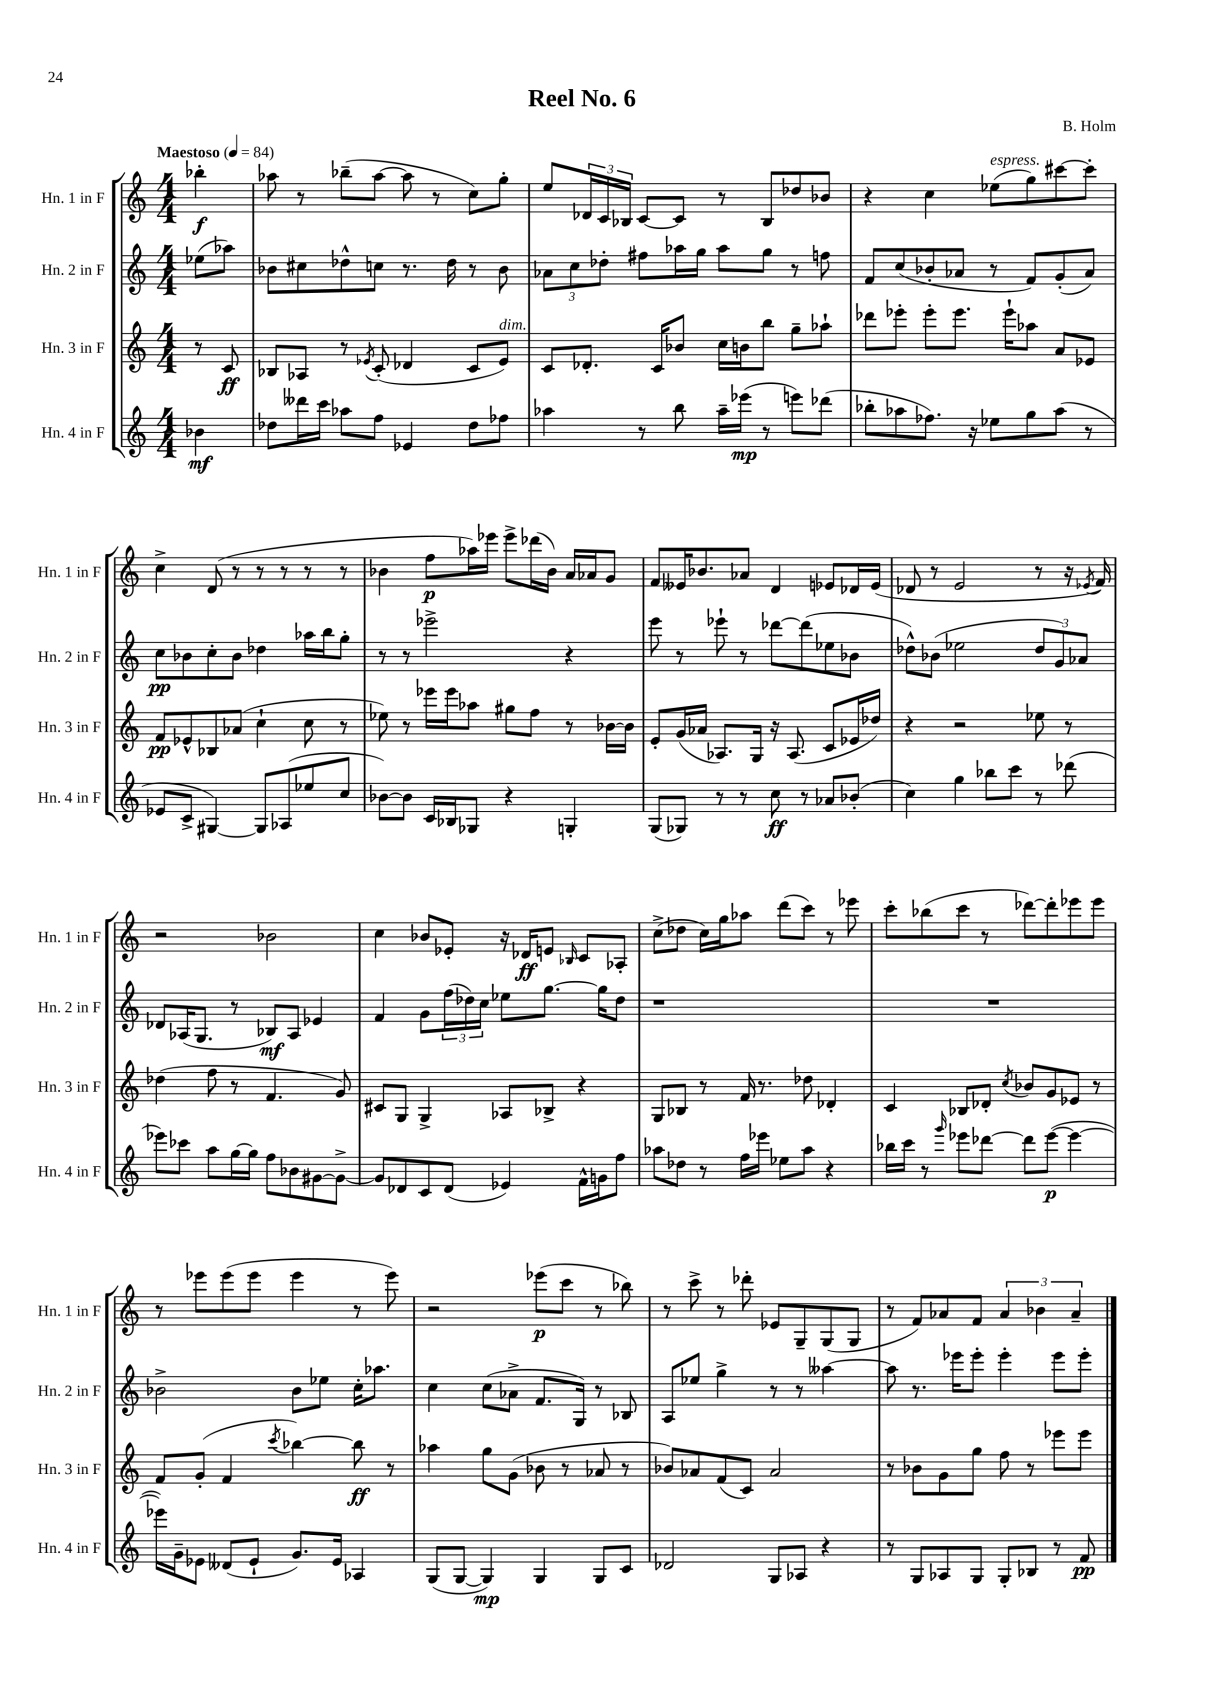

**kern	**kern	**kern	**kern
*staff4	*staff3	*staff2	*staff1
*clefG2	*clefG2	*clefG2	*clefG2
*k[]	*k[]	*k[]	*k[]
*M4/4	*M4/4	*M4/4	*M4/4
*MM84	*MM84	*MM84	*MM84
4b-	8r	(8ee-	4bb-'
.	8c	8aa-)	.
=	=	=	=
8dd-	8B-	8b-	8aa-
16ddd--	8A-	8cc#	8r
16ccc	.	.	.
8aa-	8r	8dd-^^	(8bb-~
.	8qe-	.	.
8ff	(8c'	8cc	[8aa-
4e-	4d-	8.r	8aa-]
.	.	.	8r
.	.	16dd-	.
8dd-	8c	8r	8cc)
8ff-	8e-)	8b-	8gg'
=	=	=	=
4aa-	8c	12a-	8ee
.	.	12cc	.
.	8.d-'	.	24d-
.	.	12dd-'	24c
.	.	.	24B-
8r	.	8ff#	[8c
.	16c	.	.
8bb	8b-	16aa-	8c]
.	.	16gg	.
16aa-~	16cc	8aa-	8r
(16eee-	16b	.	.
8r	8bb	8gg	8B-
8eee)	8gg~	8r	8dd-
(8ddd-	8aa-`	8ff	8b-
=	=	=	=
8bb-'	8ddd-	8f	4r
8aa-	8eee-'	(8cc	.
8.ff-)	8eee-'	8b-'	4cc
.	8.eee-	8a-	.
16r	.	.	.
8ee-	.	8r	(8ee-
.	16eee-`	.	.
8gg	8aa-	8f)	8gg)
(8aa-	8a	(8g'	[8ccc#
8r	8e-	8a-)	8ccc#']
=	=	=	=
8e-	8f	8cc	4cc^
8c^	8e-^^	8b-	.
[4G#)	8B-	8cc'	(8d
.	(8a-	8b-	8r
8G#]	4cc`	4dd-	8r
(8A-	.	.	8r
8ee-	8cc	16aa-	8r
.	.	16bb	.
8cc	8r	8gg'	8r
=	=	=	=
[8b-)	8ee-)	8r	4b-
8b-]	8r	8r	.
16c	16eee-	2eee-^	8ff
16B-	16eee-	.	.
8G-	8aa-	.	16aa-)
.	.	.	16eee-
4r	8gg#	.	8eee-^
.	8ff	.	(16ddd-
.	.	.	16b-)
4G'	8r	4r	16a
.	.	.	16a-
.	[16b-	.	8g
.	16b-]	.	.
=	=	=	=
(8G	8e'	8eee	8f
8G-)	(16g	8r	16e--
.	16a-	.	8.b-
8r	8.A-)	8eee-`	.
8r	.	8r	8a-
.	16G	.	.
8cc	16r	[8ddd-	4d
.	(8.A-	.	.
8r	.	(8ddd-]	.
8a-	8c	8ee-	8e-
(8b-'	16e-	8b-	16d-
.	16dd-)	.	(16e-
=	=	=	=
4cc)	4r	8dd-^^)	8d-
.	.	(8b-	8r
4gg	2r	2ee-	2e
8bb-	.	.	.
8ccc	.	.	.
8r	8ee-	12dd-	8r
.	.	12g)	.
(8ddd-	8r	.	16r
.	.	12a-	.
.	.	.	8qe-
.	.	.	16f)
=	=	=	=
8eee-)	(4dd-	8d-	2r
8ccc-	.	(16A-	.
.	.	8.G	.
8aa	8ff	.	.
[16gg	8r	8r	.
16gg]	.	.	.
8ff	4.f	8B-)	2b-
8b-	.	8A-	.
[8g#	.	4e-	.
8g#^_	8g)	.	.
=	=	=	=
8g#]	8c#	4f	4cc
8d-	8G	.	.
8c	4G^	8g	8b-
(8d-	.	(24ff	8e-'
.	.	24dd-)	.
.	.	24cc	.
4e-)	8A-	8ee-	16r
.	.	.	16d-
.	8B-^	[8.gg	8e
.	.	.	16qqB-
16f^^	4r	.	8c
16g	.	16gg]	.
8ff	.	8dd-	8A-'
=	=	=	=
8aa-	8G	1r	(8cc^
8dd-	8B-	.	8dd-
8r	8r	.	16cc)
.	.	.	16gg
16ff	16f	.	8aa-
16eee-	8.r	.	.
8ee-	.	.	(8ddd
8aa-	8dd-	.	8ccc)
4r	4d-'	.	8r
.	.	.	8eee-
=	=	=	=
16bb-	4c	1r	8ccc'
16ccc	.	.	.
8r	.	.	(8bb-
16qqggg	.	.	.
8eee-	8B-	.	8ccc
[8ddd-	8d-'	.	8r
.	8qcc	.	.
8ddd-]	8b-	.	[8ddd-)
([8eee-	8g	.	8ddd-']
4eee-_	8e-	.	8eee-
.	8r	.	8eee-
=	=	=	=
16eee-])	8f	2b-^	8r
16g~	.	.	.
8e-	(8g'	.	8eee-
(8d--	4f	.	(8eee-
8e-`	.	.	8eee-
.	8qccc	.	.
8.g)	[4bb-)	8b-	4eee-
.	.	8ee-	.
16e-	.	.	.
4A-	8bb-]	16cc'	8r
.	.	8.aa-	.
.	8r	.	8eee-)
=	=	=	=
(8G	4aa-	4cc	2r
[8G	.	.	.
4G])	8gg	(8cc	.
.	(8g	8a-^	.
4G	8b-	8.f	(8eee-
.	8r	.	8ccc
.	.	16G)	.
8G	8a-	8r	8r
8c	8r	8B-	8bb-)
=	=	=	=
2d-	8b-)	8A	8r
.	8a-	8ee-	8ccc^
.	(8f	4gg^	8r
.	8c)	.	8ddd-'
8G	2a-	8r	8e-
8A-	.	8r	8G~
4r	.	[4aa--	(8G
.	.	.	8G
=	=	=	=
8r	8r	8aa--]	8r
8G	8b-	8.r	8f)
8A-	8g	.	8a-
.	.	16eee-	.
8G	8gg	8eee-'	8f
8G'	8ff	4eee-'	6a-
8B-	8r	.	.
.	.	.	6b-
8r	8eee-	8eee-	.
.	.	.	6a-~
8f	8eee-	8eee-'	.
==	==	==	==
*-	*-	*-	*-
